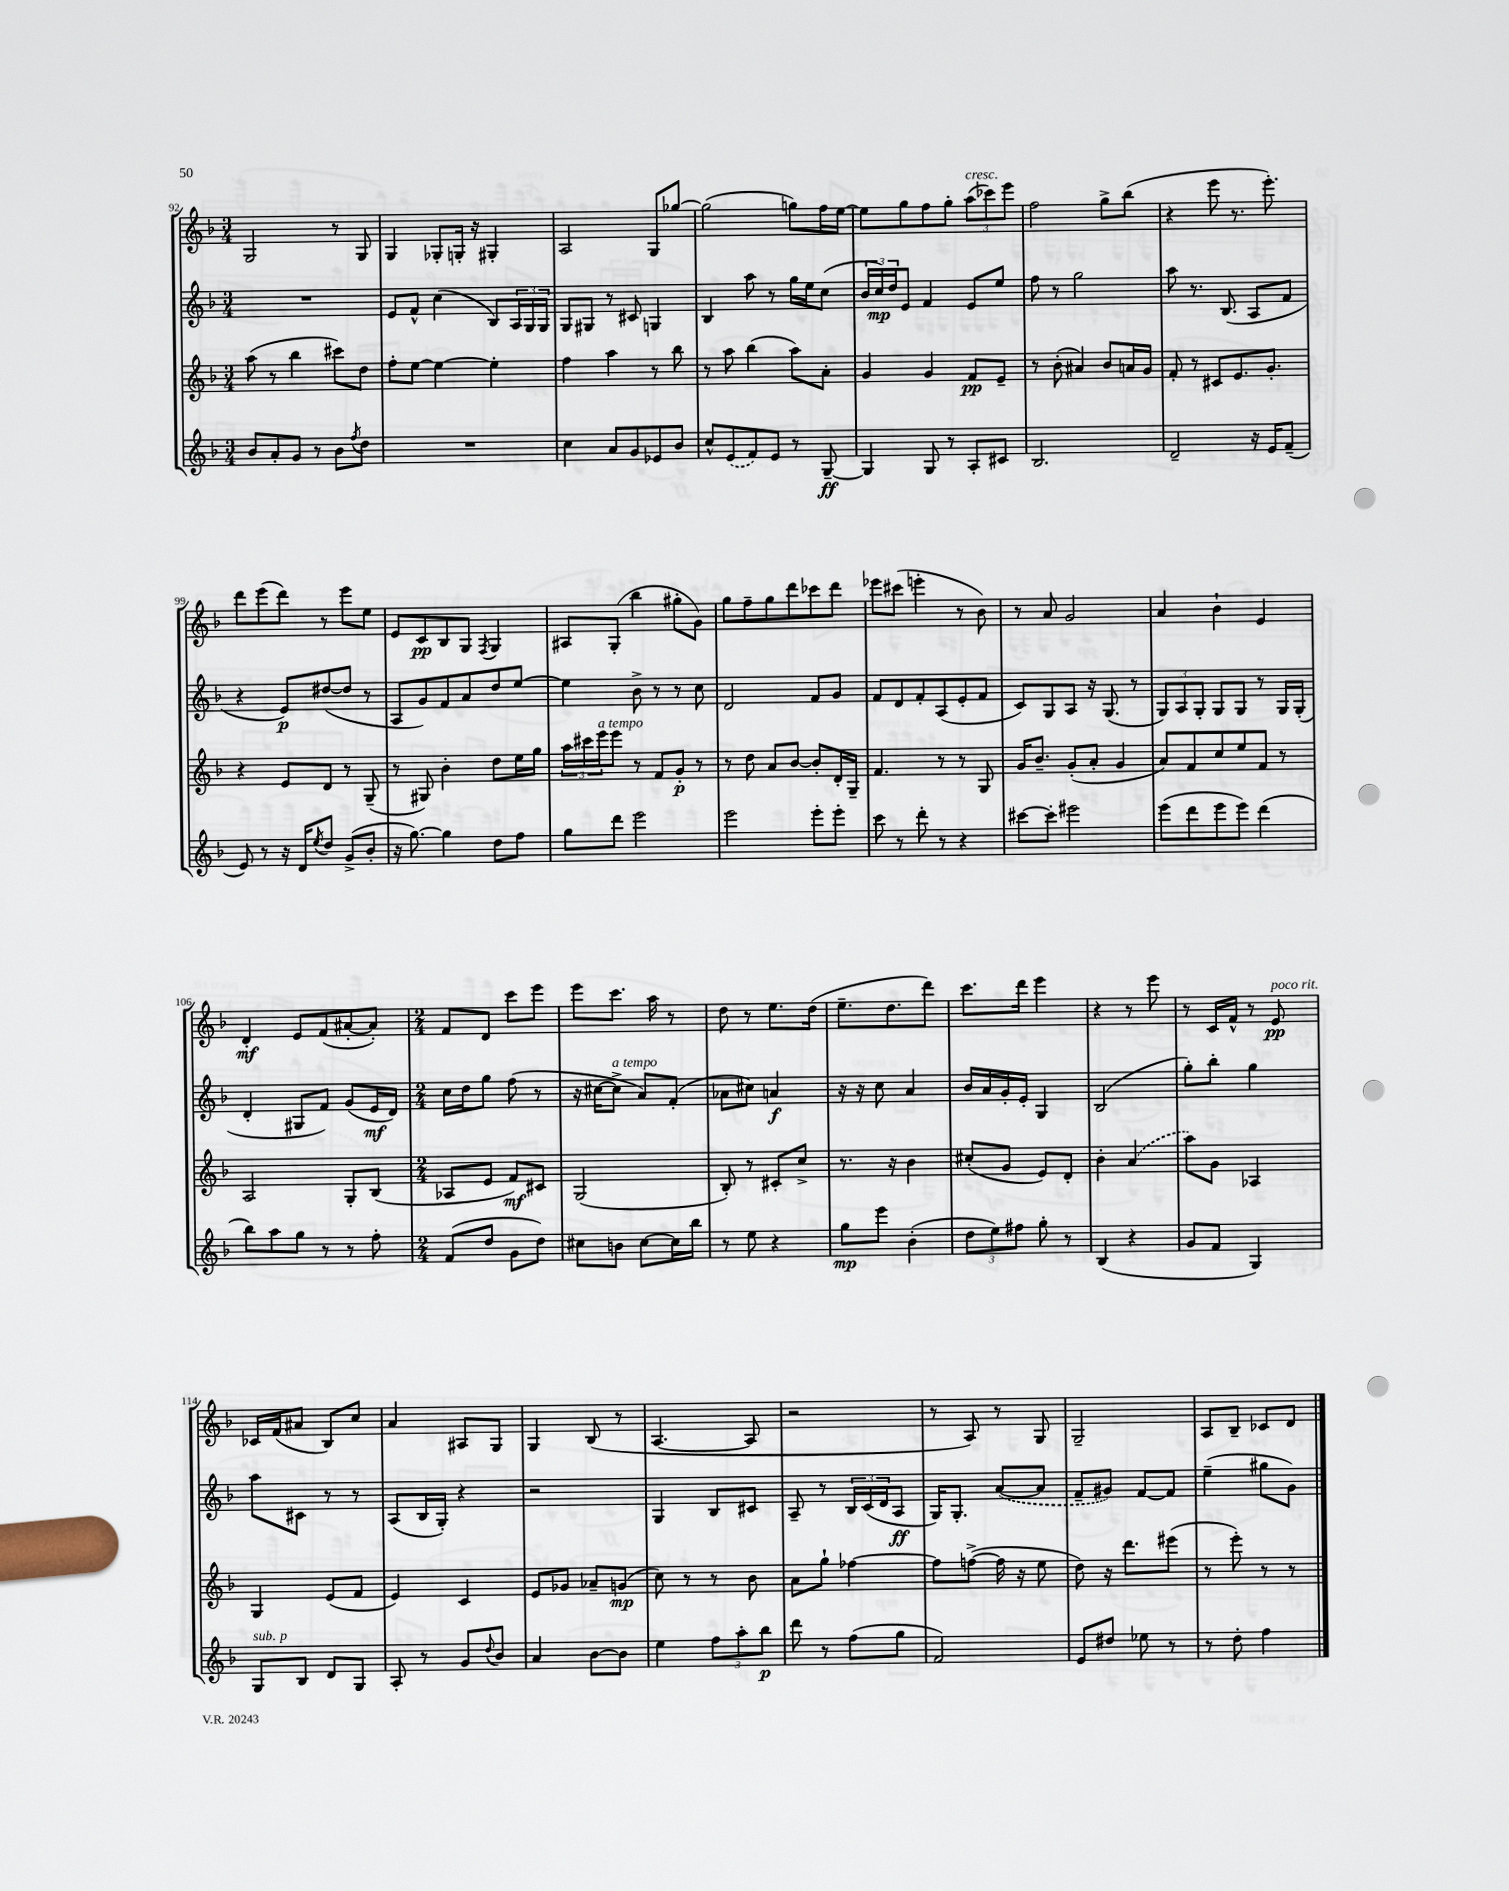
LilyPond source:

<<
\new StaffGroup <<
\new Staff = "s0" {
    \clef treble \key f \major \numericTimeSignature \time 3/4
    g2 r8 g8 |
    g4 ges8-. g16-. r16 gis4-. |
    a2 g8 ges''8~ |
    ges''2( g''8) f''16 e''16~ |
    e''8 g''8 f''8 g''8-. \tuplet 3/2 { a''8^\markup { \italic "cresc." }( ces'''8) e'''8 } |
    f''2 g''8-> bes''8( |
    r4 e'''8 r8. e'''8.-.) |
    d'''8 e'''8( d'''8) r8 e'''8 e''8 |
    e'8 c'8\pp bes8 g8 \acciaccatura { f8 } g4 |
    ais8 g8-.( bes''4 gis''8-. g'8) |
    g''8 f''8-- g''8 d'''8 ces'''8 d'''8 |
    ees'''8 cis'''8( e'''4-. r8 bes'8) |
    r8 a'8 g'2 |
    a'4 bes'4-! e'4 |
    d'4-.\mf e'8 f'8( ais'8~-. ais'8-.) |
    \numericTimeSignature \time 2/4 f'8 d'8 c'''8 e'''8 |
    e'''8 c'''8. a''16 r8 |
    d''8 r8 e''8. d''16( |
    e''8.-- d''8. d'''8) |
    c'''8. d'''16 e'''4 |
    r4 r8 e'''8 |
    r8 c'16 f'16-^ r8 e'8\pp^\markup { \italic "poco rit." } |
    ces'16 f'16( ais'8 bes8) c''8 |
    a'4 ais8 g8 |
    g4 bes8( r8 |
    a4.~ a8 |
    r2 |
    r8 a8) r8 g8 |
    g2-- |
    a8 bes8-- ces'8 d'8 \bar "|." |
}
\new Staff = "s1" {
    \clef treble \key f \major \numericTimeSignature \time 3/4
    R2. |
    e'8 f'8-^ c''4( bes8) \tuplet 3/2 { a16 g16 g16 } |
    g8 gis8 r8 cis'8 g4 |
    bes4 a''8 r8 g''16 e''16 c''8( |
    \tuplet 3/2 { bes'16 c''16\mp) d''16 } e'8 f'4 e'8 e''8 |
    f''8 r8 g''2 |
    a''8 r8. bes8.( a8 f'8 |
    r4 e'8\p) dis''8~( dis''8 r8 |
    a8 g'8) f'8 a'8 d''8 e''8~ |
    e''4 bes'8-> r8 r8 c''8 |
    d'2 f'8 g'8 |
    f'8 d'8 f'8-. a8( e'8-. f'8 |
    c'8) g8 a8 r16 g8.( r8 |
    \tuplet 3/2 { g8) a8 g8-. } g8 g8 r8 g16 g16-.( |
    d'4-. gis8 f'8) g'8( e'16\mf d'16) |
    \numericTimeSignature \time 2/4 c''16 d''16 g''8 f''8( r8 |
    r16 cis''16~ cis''8->^\markup { \italic "a tempo" } a'8) f'8-.( |
    aes'8 cis''8) a'4\f |
    r16 r16 c''8 a'4 |
    bes'16 a'16 g'16-. e'16-. g4 |
    bes2( |
    g''8-.) bes''8-. g''4 |
    a''8 cis'8 r8 r8 |
    a8( bes16 g16-.) r4 |
    r2 |
    g4 bes8 cis'8 |
    a8-- r8 \tuplet 3/2 { bes16 c'16( d'16 } a8\ff |
    g16) g8.-. \once \slurDashed a'8~( a'8 |
    f'8-- gis'8) f'8~ f'8 |
    e''4--( gis''8 g'8) \bar "|." |
}
\new Staff = "s2" {
    \clef treble \key f \major \numericTimeSignature \time 3/4
    a''8( r8 bes''4 cis'''8) d''8 |
    f''8-. e''8~ e''4~ e''4-. |
    f''4 a''4 r8 bes''8 |
    r8 a''8 bes''4( a''8) a'8-. |
    g'4 g'4 f'8\pp e'8-- |
    r8 bes'8-.( ais'4) bes'8 a'16 g'16 |
    f'8-. r8 cis'8 e'8. g'8.-. |
    r4 e'8 d'8 r8 g8--( |
    r8 gis8) bes'4-. d''8 e''16 g''16 |
    \tuplet 3/2 { a''16 cis'''16 e'''16^\markup { \italic "a tempo" } } e'''8 r8 f'8 g'8-.\p r8 |
    r8 d''8 a'8 bes'8~ bes'8-. d'16-. g16-- |
    f'4. r8 r8 g8 |
    g'16 bes'8.-- g'8-.( a'8-. g'4 |
    a'8) f'8 c''8 e''8 f'8 r8 |
    a2 g8-. bes8( |
    \numericTimeSignature \time 2/4 aes8 e'8 f'8\mf) cis'8 |
    g2( |
    bes8-.) r8 cis'8-. c''8-> |
    r8. r16 bes'4 |
    cis''8-.( g'8 e'8) d'8-. |
    bes'4-. \once \slurDashed a'4( |
    a''8) g'8 aes4 |
    g4 e'8( f'8 |
    e'4) c'4 |
    e'8 ges'8 aes'8-- g'8\mp( |
    c''8) r8 r8 bes'8 |
    a'8 g''8-! fes''4~ |
    fes''8 f''8~->( f''16 r16 e''8 |
    d''8) r16 d'''8. eis'''8( |
    r8 e'''8-.) r8 r8 \bar "|." |
}
\new Staff = "s3" {
    \clef treble \key f \major \numericTimeSignature \time 3/4
    bes'8 a'8-. g'8 r8 bes'8 \acciaccatura { f''8 } d''8 |
    R2. |
    c''4 a'8 g'8 ees'8 bes'8 |
    c''8-^ \once \slurDashed e'8( f'8) e'8 r8 g8~--\ff |
    g4 g8 r8 a8-. cis'8 |
    bes2. |
    d'2-- r16 e'16 f'8--( |
    e'8) r8 r16 d'16 \acciaccatura { e''8 } d''8 g'8->( bes'8-. |
    r16 g''8.~) g''4 d''8 f''8 |
    g''8 d'''8 e'''2 |
    e'''2 e'''8-. e'''8-. |
    c'''8 r8 d'''8-. r8 r4 |
    cis'''8~ cis'''8-. eis'''2 |
    e'''8( d'''8 e'''8 e'''8) d'''4( |
    bes''8) a''8 g''8 r8 r8 f''8-. |
    \numericTimeSignature \time 2/4 f'8( d''8 g'8 d''8) |
    cis''8 b'8 cis''8~ cis''16 bes''16 |
    r8 e''8 r4 |
    g''8\mp e'''8 bes'4-.( |
    \tuplet 3/2 { d''8 e''8) fis''8 } g''8-. r8 |
    bes4( r4 |
    g'8 f'8 g4) |
    g8^\markup { \italic "sub. p" } bes8 d'8 g8 |
    a8-. r8 g'8 \appoggiatura { d''8 } bes'8 |
    a'4 bes'8~ bes'8 |
    e''4 \tuplet 3/2 { f''8 a''8-. bes''8\p } |
    d'''8 r8 f''8( g''8 |
    f'2) |
    e'8 dis''8 ees''8 r8 |
    r8 d''8-. f''4 \bar "|." |
}
>>
>>
\layout { \context { \Score currentBarNumber = #92 } }
